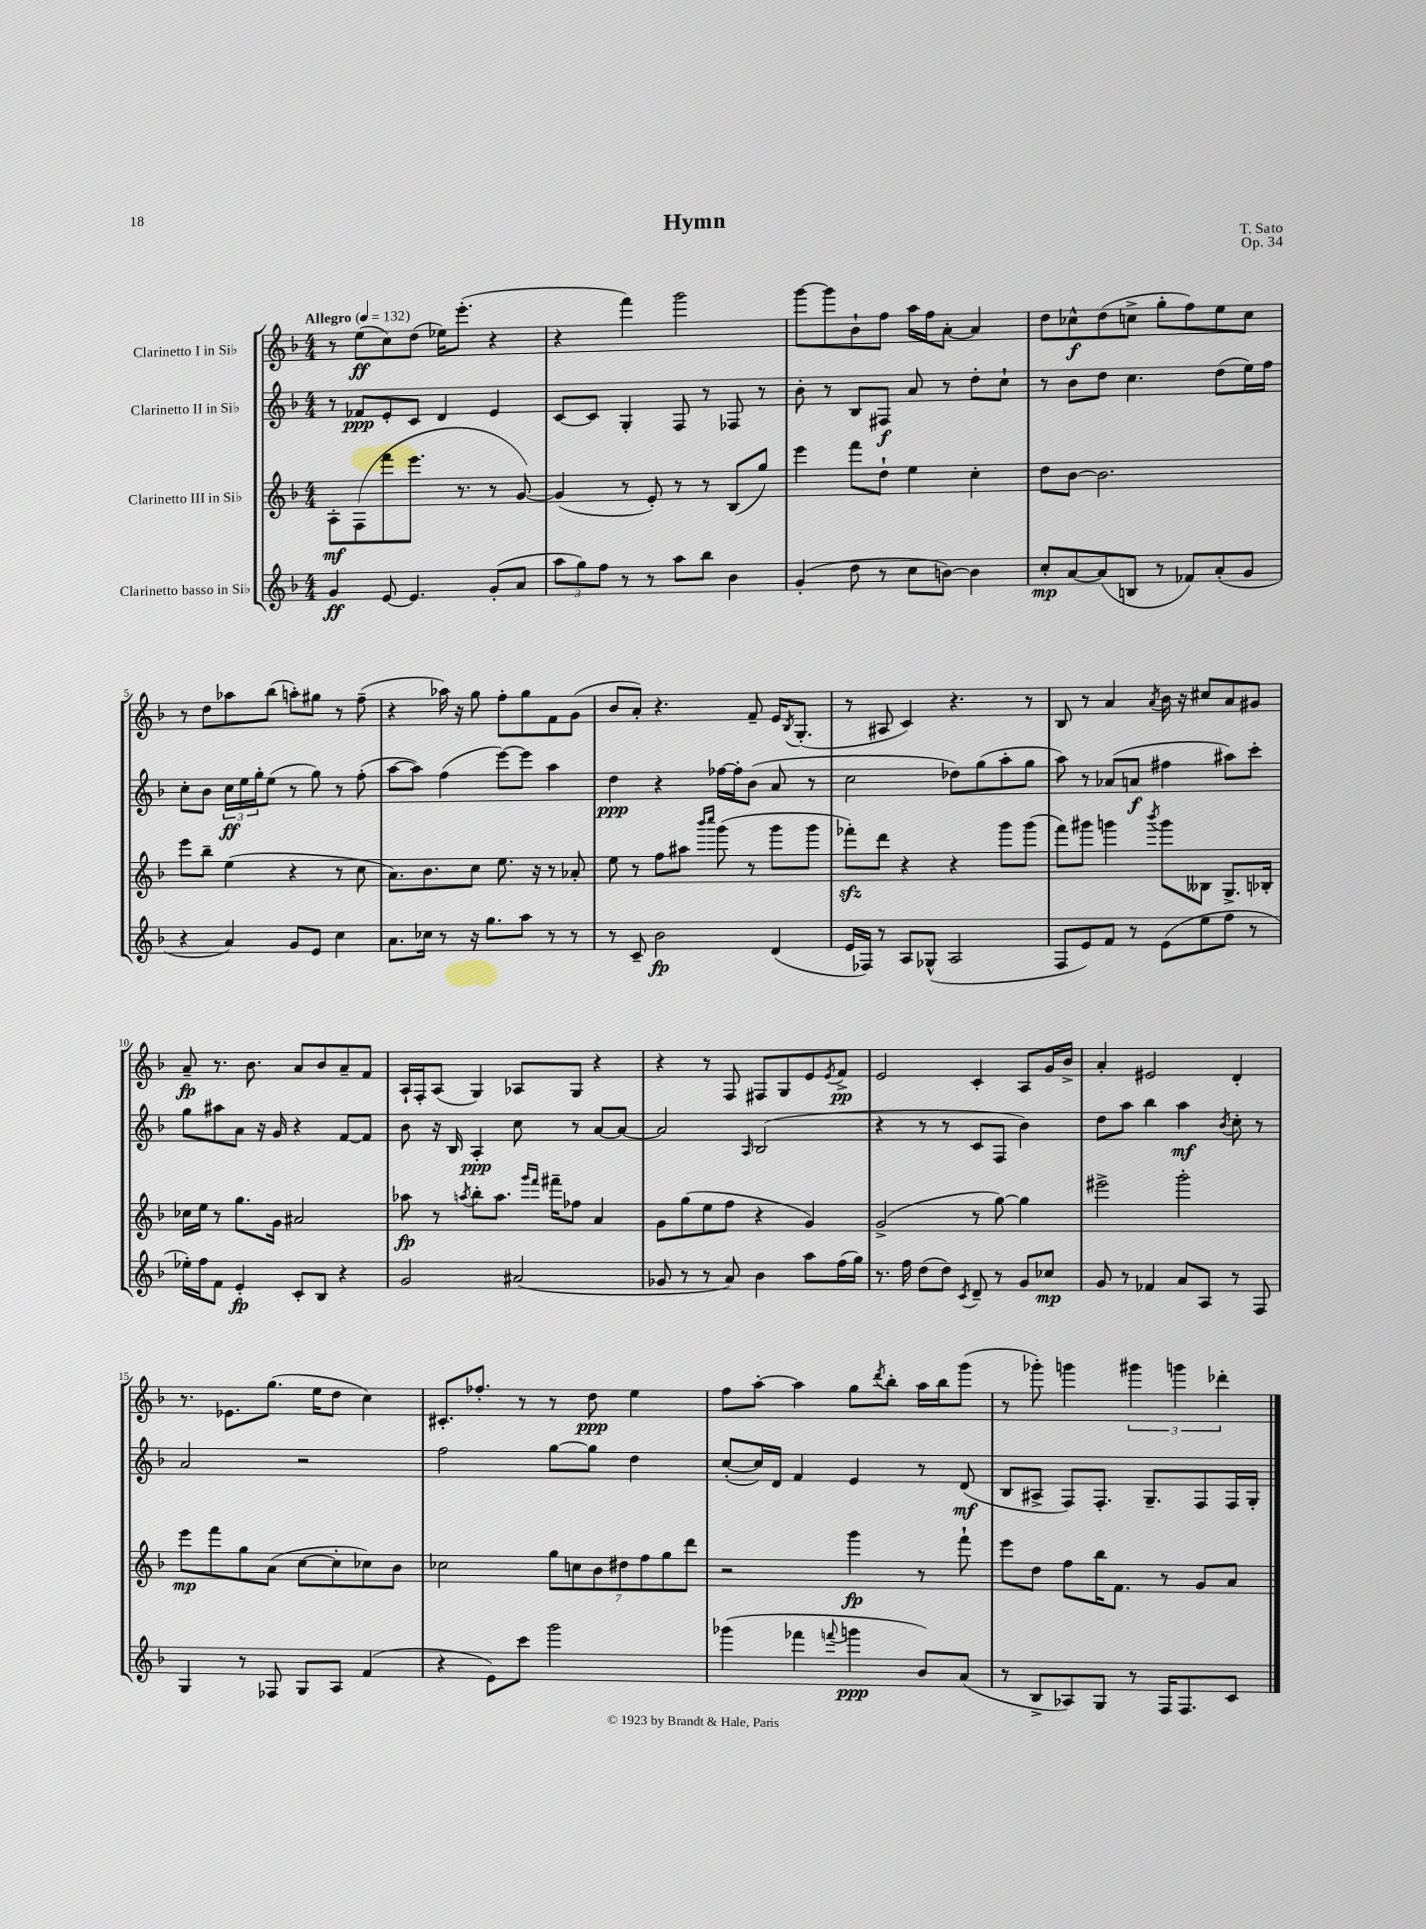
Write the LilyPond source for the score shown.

\header { title = "Hymn" composer = "T. Sato" opus = "Op. 34" }
<<
\new StaffGroup <<
\new Staff = "s0" \with { instrumentName = "Clarinetto I in Sib" } {
    \clef treble \key f \major \numericTimeSignature \time 4/4 \tempo "Allegro" 4 = 132
    r8 e''8\ff( c''8) d''8( ees''16) e'''8.-.( r4 |
    r4 f'''4) g'''2 |
    g'''8~ g'''8 bes'8-! f''8 a''16 f''16 a'8~-. a'4 |
    d''8 ces''8-^\f d''8( c''8-> g''8-. f''8) e''8 c''8 |
    r8 d''8 aes''8 bes''8( a''8-.) gis''8 r8 f''8--( |
    r4 aes''16) r16 g''8 f''8-. g''8 f'8 g'8( |
    bes'8 a'8-.) r4. f'8-- e'16 \acciaccatura { bes8 } g8.-.( |
    r8 ais8 c'4) r4. r8 |
    bes8 r8 a'4 \acciaccatura { a'8 } bes'16 r16 cis''8 a'8 gis'8 |
    a'8--\fp r8. bes'8. a'8 bes'8 a'8-- f'8 |
    a16-! f16-. a8( g4) aes8 g8 r4 |
    r4 r8 f8 fis8 g8 e'8 \acciaccatura { e'8 } f'8->\pp |
    e'2 c'4-. a8 g'16 bes'16-> |
    a'4-. eis'2 d'4-. |
    r8. ees'8. g''8.( e''16 d''8 c''4) |
    cis'8.-. fes''8.-. r8 r8 d''8\ppp e''4 |
    f''8 a''8~-. a''4 g''8 \acciaccatura { d'''8 } bes''8-. a''16 bes''16 g'''8( |
    r8 ges'''8-.) g'''4 \tuplet 3/2 { gis'''4 g'''4 des'''4-. } \bar "|." |
}
\new Staff = "s1" \with { instrumentName = "Clarinetto II in Sib" } {
    \clef treble \key f \major \numericTimeSignature \time 4/4
    r8 fes'8\ppp e'8-. c'8 d'4 e'4 |
    c'8~ c'8 g4-. f8 r8 fes8 r8 |
    bes'8-. r8 bes8 fis8\f a'8 r8 d''8-. c''8-! |
    r8 bes'8 d''8 c''4. d''8( e''16) f''16 |
    c''8-. bes'8 \tuplet 3/2 { c''16\ff e''16 g''16-. } e''8( r8 g''8) r8 f''8-.( |
    a''8~ a''8) f''4( e'''8~) e'''8 a''4 |
    d''4\ppp r4 fes''16~ fes''16-. bes'8( a'8 r8 |
    c''2 des''8) g''8( a''8-. g''8 |
    a''8) r8 aes'8( a'8\f fis''4 ais''8) c'''8-. |
    g''8 ais''8 a'8 r16 g'16 r4 f'8~ f'8 |
    bes'8 r16 bes16 a4-.\ppp c''8 r8 a'8~ a'8~ |
    a'2 \grace { a16 } bes2( |
    r4 r8 r8 c'8 f8 bes'4) |
    d''8 a''8 bes''4 a''4\mf \acciaccatura { bes'8 } c''8-. r8 |
    a'2 r2 |
    f''2 g''8~ g''8 d''4 |
    c''8~-.( c''16) d'16 f'4 e'4 r8 d'8\mf( |
    bes8 ais8-> f8) f8.-. g8.-- f8 f16 g16-. \bar "|." |
}
\new Staff = "s2" \with { instrumentName = "Clarinetto III in Sib" } {
    \clef treble \key f \major \numericTimeSignature \time 4/4
    a8-.\mf f8( f'''8 e'''8. r8. r8 g'8~) |
    g'4( r8 e'8-.) r8 r8 bes8( g''8) |
    e'''4 f'''8 d''8-! e''4 c''4-. |
    d''8 bes'8~ bes'2. |
    e'''8 bes''8-- e''4( r4 r8 c''8 |
    a'8.) bes'8. c''8 e''8. r16 r8 aes'8-. |
    e''8 r8 f''8 ais''8 \grace { bes'''16 c''''16 } g'''8( r8 g'''8 g'''8 |
    fes'''8-.\sfz) d'''8 r4 r4 g'''8 g'''8( |
    f'''8) gis'''8 g'''4 \acciaccatura { bes'''8 } g'''8 beses8 g8.-> bes16-. |
    ces''16 e''16 r8 g''8. g'16 ais'2 |
    aes''8\fp r8 \acciaccatura { a''8 } bes''8-. a''8. \grace { g'''16 f'''16 } fis'''16-- fes''8 a'4 |
    g'8 g''8( e''8 f''8 r4 g'4) |
    g'2->( r8 g''8~) g''4 |
    eis'''2-> g'''2-. |
    e'''8\mp f'''8 g''8 a'8( c''8~ c''8-. ces''8) bes'8 |
    ces''2 \tuplet 7/4 { g''8 c''8 bes'8 dis''8 f''8 g''8 d'''8 } |
    r2 g'''4\fp r8 f'''8-! |
    e'''8 d''8 f''8 bes''16 f'8. r8 g'8 a'8 \bar "|." |
}
\new Staff = "s3" \with { instrumentName = "Clarinetto basso in Sib" } {
    \clef treble \key f \major \numericTimeSignature \time 4/4
    g'4\ff e'8~ e'4. g'8-.( a'8 |
    \tuplet 3/2 { a''8 g''8) f''8 } r8 r8 a''8 bes''8 bes'4 |
    g'4-.( d''8 r8 c''8 b'8~) b'4 |
    c''8-.\mp a'8~ a'8( b8 r8 fes'8) a'8-.( g'8 |
    r4 a'4) g'8 e'8 c''4 |
    a'8. ces''16 r8 r16 g''8. a''8 r8 r8 |
    r8 c'8-- bes'2\fp d'4( |
    e'16 fes16) r8 a8 ges8-^( a2 |
    f8 e'8) f'8 r8 e'8( e''8 f''8 r8 |
    ees''16-.) f''16 f'8 e'4-.\fp c'8-. bes8 r4 |
    g'2 ais'2( |
    ges'8 r8 r8 a'8) bes'4 a''8 f''16( g''16) |
    r8. f''16 d''8( d''8) \acciaccatura { c'8 } d'8-- r8 g'8 ces''8\mp |
    g'8 r8 fes'4 a'8 a8 r8 f8 |
    g4 r8 fes8 g8 a8 f'4( |
    r4 e'8) c'''8 g'''2 |
    ges'''4( fes'''4 \appoggiatura { f'''8 } g'''4\ppp bes'8) a'8( |
    r8 bes8-> aes8) g8 r8 f16 f8. c'8 \bar "|." |
}
>>
>>
